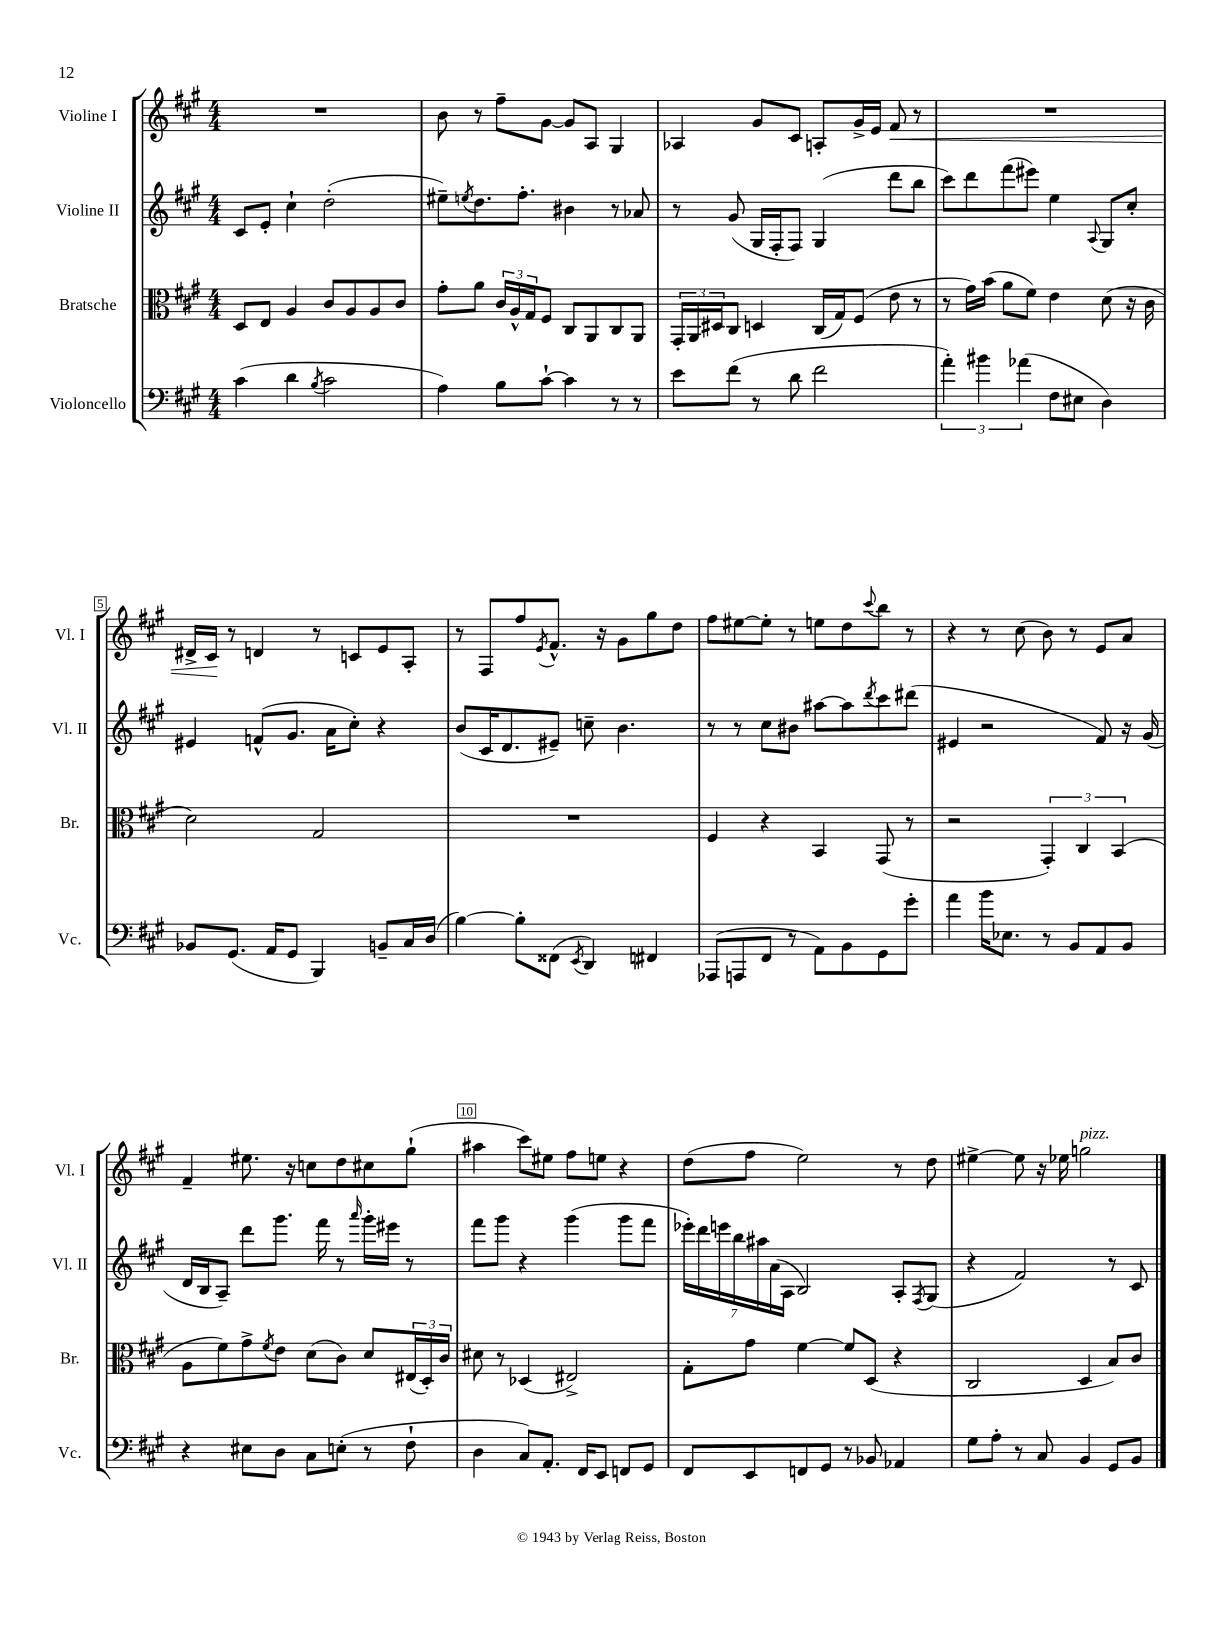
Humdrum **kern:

**kern	**kern	**kern	**kern
*staff4	*staff3	*staff2	*staff1
*clefF4	*clefC3	*clefG2	*clefG2
*k[f#c#g#]	*k[f#c#g#]	*k[f#c#g#]	*k[f#c#g#]
*M4/4	*M4/4	*M4/4	*M4/4
(4c#	8D	8c#	1r
.	8E	8e'	.
4d	4A	4cc#`	.
8qB	.	.	.
2c#	8c#	(2dd'	.
.	8A	.	.
.	8A	.	.
.	8c#	.	.
=	=	=	=
4A)	8g#'	8ee#~)	8b
.	.	8qee	.
.	8a	8.dd	8r
8B	24c#	.	8ff#~
.	24A^^	.	.
.	.	8.ff#'	.
.	24G#	.	.
[8c#`	8F#	.	[8g#
4c#]	8C#	4b#	8g#]
.	8AA	.	8A
8r	8C#	8r	4G#
8r	8AA	8a-	.
=	=	=	=
8e	24GG#'	8r	4A-
.	24AA	.	.
.	24D#	.	.
(8f#	8C#	(8g#	.
8r	4D	16G#	8g#
.	.	16F#'	.
8d	.	8F#)	8c#
2f#	(16C#	(4G#	8A'
.	16G#)	.	.
.	(8F#	.	16g#^
.	.	.	16e
.	8e	8ddd	8f#
.	8r	8bb	8r
=	=	=	=
6a')	8r	8ccc#)	1r
.	16g#)	8ddd	.
6b#	.	.	.
.	(16b	.	.
.	8a	(8fff#	.
(6a-	.	.	.
.	8f#)	8eee#)	.
8F#	4e	4ee	.
8E#	.	.	.
.	.	8qqA	.
4D)	(8d	8G#	.
.	16r	8cc#'	.
.	16c#	.	.
=	=	=	=
8BB-	2d)	4e#	16d#^
.	.	.	16c#
(8.GG#	.	.	8r
.	.	(8f^^	4d
16AA	.	.	.
8GG#	.	8.g#	.
4BBB)	2G#	.	8r
.	.	16a	.
.	.	8cc#')	8c
8BB~	.	4r	8e
16C#	.	.	8A'
(16D	.	.	.
=	=	=	=
[4B)	1r	(8b	8r
.	.	16c#	8F#
.	.	8.d	.
8B']	.	.	8ff#
.	.	.	8qe
(8FF##	.	8e#~)	8.f#^^
8qEE	.	.	.
4DD)	.	8cc~	.
.	.	.	16r
.	.	4.b	8g#
4FF#	.	.	8gg#
.	.	.	8dd
=	=	=	=
(8AAA-	4F#	8r	8ff#
8AAA	.	8r	[8ee#
8FF#	4r	8cc#	8ee#']
8r	.	8b#	8r
8AA)	4BB	[8aa#	8ee
8BB	.	8aa#]	8dd
.	.	8qddd	8qqccc#
8GG#	(8GG#	8ccc#	8bb
8g#'	8r	(8ddd#	8r
=	=	=	=
4a	2r	4e#	4r
16b	.	2r	8r
8.E-	.	.	.
.	.	.	(8cc#
8r	6GG#')	.	8b)
8BB	.	.	8r
.	6C#	.	.
8AA	.	8f#)	8e
.	(6BB	.	.
8BB	.	16r	8a
.	.	(16g#	.
=	=	=	=
4r	8A	16d	4f#~
.	.	16B	.
.	8f#)	8A~)	.
8E#	8g#^	8ddd	8.ee#
.	8qf#	.	.
8D	8e	8.ggg#	.
.	.	.	16r
8C#	(8d	.	8cc
.	.	16fff#	.
(8E'	8c#)	8r	8dd
.	.	16qqaaa	.
8r	8d	16ggg#'	8cc#
.	.	16eee#	.
8F#`	(24E#	8r	(8gg#`
.	24D')	.	.
.	24c#	.	.
=	=	=	=
4D	8d#	8fff#	4aa#
.	8r	8ggg#	.
8C#)	(4D-	4r	8ccc#)
8.AA'	.	.	8ee#
.	2E#^)	(4ggg#	8ff#
16FF#	.	.	.
8EE	.	.	8ee
8FF	.	8ggg#	4r
8GG#	.	8fff#	.
=	=	=	=
8FF#	8G#'	28eee-')	(8dd
.	.	28ddd	.
.	.	28eee	.
.	.	28bb	.
8EE	8g#	.	8ff#
.	.	28aa#	.
.	.	(28a	.
.	.	28A	.
8FF	[4f#	2B)	2ee)
8GG#	.	.	.
8r	8f#]	.	.
8BB-	(8D	.	.
4AA-	4r	8A'	8r
.	.	8qF#	.
.	.	(8G#	8dd
=	=	=	=
8G#	2C#	4r	[4ee#^
8A'	.	.	.
8r	.	2f#)	8ee#]
8C#	.	.	16r
.	.	.	16ee-
4BB	4D	.	2gg
8GG#	8B)	8r	.
8BB	8c#	8c#	.
==	==	==	==
*-	*-	*-	*-
